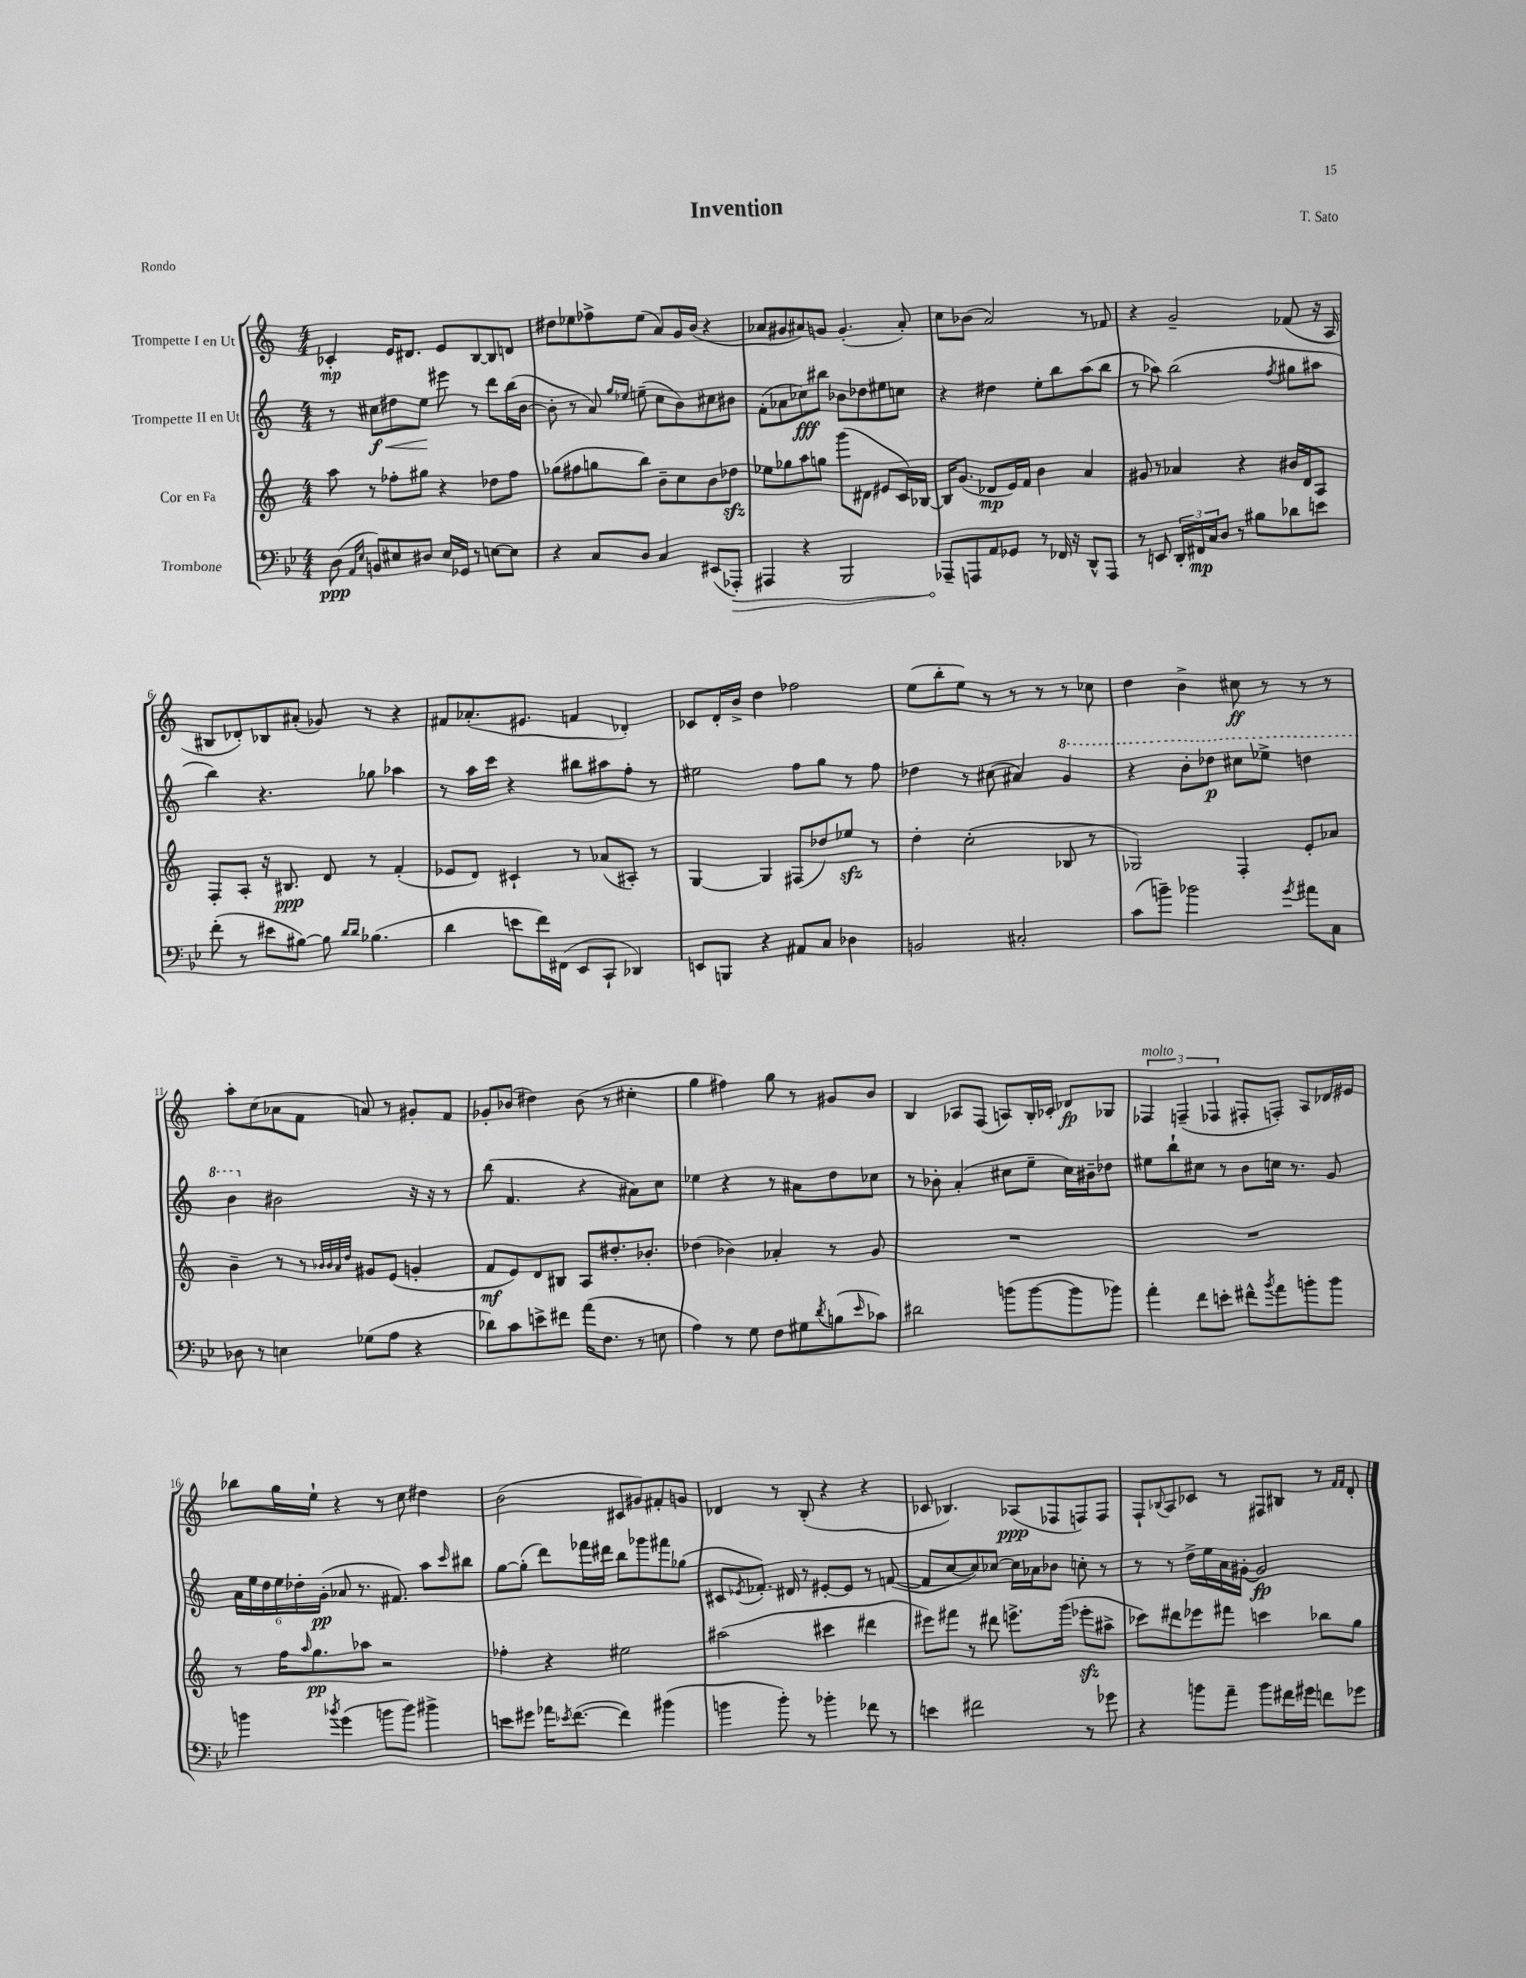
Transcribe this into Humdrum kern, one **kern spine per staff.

**kern	**dynam	**kern	**dynam	**kern	**dynam	**kern	**dynam
*part4	*part4	*part3	*part3	*part2	*part2	*part1	*part1
*staff4	*staff4	*staff3	*staff3	*staff2	*staff2	*staff1	*staff1
*I"Trombone	*	*I"Cor en Fa	*	*I"Trompette II en Ut	*	*I"Trompette I en Ut	*
*clefF4	*	*clefG2	*	*clefG2	*	*clefG2	*
*k[b-e-]	*	*k[]	*	*k[]	*	*k[]	*
*M4/4	*	*M4/4	*	*M4/4	*	*M4/4	*
=1	=1	=1	=1	=1	=1	=1	=1
(8D\	ppp	8aa\	.	8r	.	4c-X'/	mp
16qqAA/LL	.	.	.	.	.	.	.
16qqE-/JJ	.	.	.	.	.	.	.
!	!	!	!	!	!LO:HP:b	!	!
8BBn/L)	.	8r	.	8cc#X\L	< f	.	.
8E#X/	.	8ff-X'\L	.	8dd#X\	.	16e/KL	.
.	.	.	.	.	.	8.d#X/J	.
8D#X/J	.	8gg#X\J	.	8ee\J	.	.	.
16E#/LL	.	4r	.	8eee#X\	[	8e/L	.
16GG-X/JJ	.	.	.	.	.	.	.
8r	.	.	.	8r	.	[8B/	.
[8En\L	.	8dd-X\L	.	8ddd\L	.	8B/]	.
8E\J]	.	8ff-\J	.	(16bb\L	.	8dn/J	.
.	.	.	.	[16b\JJ	.	.	.
=2	=2	=2	=2	=2	=2	=2	=2
4r	.	(8gg-X\L	.	8b'\]	.	8dd#X\L	.
.	.	8ff#X\	.	8r	.	8ee-X\	.
8C/L	.	8ggn\	.	8a/)	.	8ff-X^\	.
.	.	.	.	16qqgg/LL	.	.	.
.	.	.	.	16qqee-X/JJ	.	.	.
8D/J	.	8bb\J)	.	(8een~\	.	(8ee-\J	.
4C/	.	8b~\L	.	8cc\L	.	8a/L)	.
.	.	8cc\	.	8b\)	.	16g/L	.
.	.	.	.	.	.	(16b/JJ	.
(8EE#X/L	.	8b\	.	8cc#X\	.	4r	.
!	!LO:HP:b	!	!	!	!	!	!
8AAA-X'/J)	>	8dd-Xzz\J	.	8b#X\J	.	.	.
=3	=3	=3	=3	=3	=3	=3	=3
4AAA#X/	.	8ee-X\L	.	(8f'\L	.	8a-X/L	.
.	.	8gg-X\	.	8a-X\	.	8g#X/	.
4r	.	8aa\	.	8cc-X\)	fff	8a#X/)	.
.	.	8ggn\J	.	8bb#X\J	.	8gn/J	.
2BBB-/	.	(8ggg\L	.	8b-X\L	.	(4.g'/	.
.	.	8d#X\J	.	8dd-X\	.	.	.
.	.	8e#X/L	.	8ee#X\	.	.	.
.	.	16c/L)	.	8ccn\J	.	8a#'/)	.
.	.	[16B-X/JJ	.	.	.	.	.
=4	=4	=4	=4	=4	=4	=4	=4
8AAA-X~/L	.	16B-/KL]	.	4r	.	8cc\L	.
.	.	(8.g/J	.	.	.	.	.
8AAAn/	]	.	.	.	.	(8b-X\J	.
8AA/	.	8d-X/L	mp	4dd#X\	.	2a/)	.
8GG-X/J	.	16e/L)	.	.	.	.	.
.	.	16f/JJ	.	.	.	.	.
8r	.	4b\	.	8ee'\L	.	.	.
16FF-X/	.	.	.	8bb\	.	.	.
16r	.	.	.	.	.	.	.
8DD^^/L	.	4a/	.	(8aa\	.	8r	.
8AAA/J	.	.	.	8bb\J	.	8f-X/	.
=5	=5	=5	=5	=5	=5	=5	=5
8r	.	8g#X/	.	8r	.	4r	.
8EEn/	.	8r	.	8aa-X\)	.	.	.
24DD'/LL	.	4a-X/	.	(2bb\	.	2g~/	.
24FF#X/	mp	.	.	.	.	.	.
24C/J	.	.	.	.	.	.	.
8D/J	.	.	.	.	.	.	.
8r	.	4r	.	.	.	.	.
8B#X\L	.	.	.	.	.	.	.
.	.	.	.	8qff/	.	.	.
8d-X\	.	16b#X/LL	.	8gg#X\L	.	(8f-X/	.
.	.	16d/J	.	.	.	.	.
8en\J	.	8A/J	.	8aa#X\J	.	16r	.
.	.	.	.	.	.	16A/	.
!!LO:LB:g=z
=6	=6	=6	=6	=6	=6	=6	=6
(8f'\	.	8F'/L	.	4bb\)	.	8B#X/L	.
8r	.	8A'/J	.	.	.	8d-X'/)	.
8e#X\L	.	16r	.	4.r	.	8B-X/	.
.	.	8.B#X/	ppp	.	.	.	.
[8B#X\J)	.	.	.	.	.	(8a#X'/J	.
8B#\]	.	8d/	.	.	.	8g-X/)	.
16qqd/LL	.	.	.	.	.	.	.
16qqd/JJ	.	.	.	.	.	.	.
(4.B-X\	.	8r	.	8gg-X\	.	8r	.
.	.	(4f'/	.	4aa-X\	.	4r	.
=7	=7	=7	=7	=7	=7	=7	=7
4d\	.	8e-X/L	.	8r	.	8f#X/L	.
.	.	8d/J)	.	16aa\LL	.	(8.a-X'/	.
.	.	.	.	16ccc\JJ	.	.	.
8en\L	.	4c#X`/	.	4r	.	.	.
.	.	.	.	.	.	8.e#X/J	.
16f\L)	.	.	.	.	.	.	.
(16FF#X\JJ	.	.	.	.	.	.	.
8EE-/L	.	8r	.	8bb#X\L	.	4fn/	.
8CC`/J	.	(8a-X/L	.	8aa#X\	.	.	.
4DD-X/)	.	8A#X'/J)	.	8ff'\J	.	4d-X'/)	.
.	.	8r	.	8r	.	.	.
=8	=8	=8	=8	=8	=8	=8	=8
8EEn/L	.	[4G/	.	2ee#X\	.	8c-X/L	.
8BBBn/J	.	.	.	.	.	16d'/L	.
.	.	.	.	.	.	16b^/JJ	.
4r	.	4G/]	.	.	.	4dd\	.
8AA#X/L	.	(8F#X/L	.	8ff\L	.	2ff-X\	.
8C/J	.	8dd-X/)	.	8gg\J	.	.	.
4D-X\	.	8ee-Xzz/J	.	8r	.	.	.
.	.	8r	.	8ff\	.	.	.
=9	=9	=9	=9	=9	=9	=9	=9
2BBn/	.	4dd'\	.	4dd-X\	.	(8ee\L	.
.	.	.	.	.	.	8bb'\	.
.	.	(2cc'\	.	8r	.	8ee\J)	.
.	.	.	.	(8cc#X\	.	8r	.
2C#X'/	.	.	.	4a#X/)	.	8r	.
.	.	.	.	.	.	8r	.
*	*	*	*	*8va	*	*	*
.	.	8B-X/	.	4gg/	.	8r	.
.	.	8r	.	.	.	8cc-X\	.
=10	=10	=10	=10	=10	=10	=10	=10
(8c\L	.	2G-X/)	.	4r	.	4dd\	.
8bn~\J)	.	.	.	.	.	.	.
2b-X\	.	.	.	8bb'\L	.	4b^\	.
.	.	.	.	8ddd-X\J	p	.	.
.	.	4F'/	.	8ccc#X\L	.	8cc#X\	ff
.	.	.	.	8eee-X^\J	.	8r	.
8qg/	.	.	.	.	.	.	.
8a#X\L	.	8e'/L	.	4dddn\	.	8r	.
8C\J	.	8a-X/J	.	.	.	8r	.
!!LO:LB:g=z
=11	=11	=11	=11	=11	=11	=11	=11
8D-X\	.	4b~\	.	4bb\	.	8aa'\L	.
8r	.	.	.	.	.	(8cc\	.
*	*	*	*	*X8va	*	*	*
4En\	.	8r	.	2b#X\	.	8a-X\	.
.	.	8r	.	.	.	8f\J	.
.	.	32qqb-X/LLL	.	.	.	.	.
.	.	32qqb-/	.	.	.	.	.
.	.	32qqa/	.	.	.	.	.
.	.	32qqdd/JJJ	.	.	.	.	.
(8G-X\L	.	8g#X/L	.	.	.	8an/)	.
8A\J	.	(8e/J	.	.	.	8r	.
4r	.	4gn'/	.	16r	.	8g#X'/L	.
.	.	.	.	16r	.	.	.
.	.	.	.	8r	.	8f/J	.
=12	=12	=12	=12	=12	=12	=12	=12
8d-X\L)	.	8f/L	mf	(8bb\	.	8g-X'/L	.
8c\	.	8e/)	.	4.f/	.	(8b-X/J	.
8en^\	.	8d/	.	.	.	4dd#X\)	.
8f#X\J	.	8B#X/J	.	.	.	.	.
(16a\KL	.	8A/L	.	4r	.	(8b-\	.
8.F\J	.	.	.	.	.	.	.
.	.	8.dd#X'/	.	.	.	8r	.
8r	.	.	.	8a#X\L)	.	4cc#X'\	.
.	.	8.b-X'/J	.	.	.	.	.
8En\	.	.	.	8cc\J	.	.	.
=13	=13	=13	=13	=13	=13	=13	=13
4A\)	.	(4dd-X\	.	4ee-X\	.	4gg\	.
8r	.	4b-X\)	.	4r	.	4ff#X\)	.
8G\	.	.	.	.	.	.	.
8F\L	.	4a-X'/	.	8r	.	8gg\	.
8G#X\	.	.	.	8a#X\L	.	8r	.
8qd/	.	.	.	.	.	.	.
(8Bn\	.	8r	.	8dd\	.	8g#X/L	.
16qqe-/	.	.	.	.	.	.	.
8c-X\J)	.	8g/	.	8cc-X\J	.	8b/J	.
=14	=14	=14	=14	=14	=14	=14	=14
2d#X\	.	1r	.	8r	.	4B/	.
.	.	.	.	8b-X'\	.	.	.
.	.	.	.	(4a'/	.	8A-X/L	.
.	.	.	.	.	.	(8F/J	.
(8bn\L	.	.	.	8cc#X\L	.	8An/L)	.
[8b\	.	.	.	8ee~\J	.	16B'/L	.
.	.	.	.	.	.	16c-X'/JJ	.
8b\]	.	.	.	16cc#\LL)	.	8d-X/L	fp
.	.	.	.	16b#X~\J	.	.	.
8b-X\J)	.	.	.	8dd-X\J	.	8G-X/J	.
=15	=15	=15	=15	=15	=15	=15	=15
!	!	!	!	!	!	!LO:TX:a:i:t=molto	!
4a'\	.	1r	.	8ee#X\L	.	6F-X/	.
.	.	.	.	8bb`\	.	.	.
.	.	.	.	.	.	(6Fn~/	.
8f\L	.	.	.	8cc#X\J	.	.	.
.	.	.	.	.	.	6F-X/	.
8en'\J	.	.	.	8r	.	.	.
8f#X^^\L	.	.	.	8b\L	.	8F#X'/L	.
8qb-/	.	.	.	.	.	.	.
8a\	.	.	.	16ccn\Jk	.	8Fn'/J)	.
.	.	.	.	8.r	.	.	.
8bn'\	.	.	.	.	.	8A/L	.
8b\J	.	.	.	8g/	.	16d-X/L	.
.	.	.	.	.	.	16e#X/JJ	.
!!LO:LB:g=z
=16	=16	=16	=16	=16	=16	=16	=16
4bn\	.	8r	.	24a\LL	.	8bb-X\L	.
.	.	.	.	24ee\	.	.	.
.	.	.	.	24dd\	.	.	.
.	.	16ff\KL	.	24ee\	.	16gg\L	.
.	.	.	.	24dd-X'\	.	.	.
.	.	16qqaa/	.	.	.	.	.
.	.	8.gg\	pp	.	.	16ee`\JJ	.
.	.	.	.	(24g'\JJ	pp	.	.
8qb-X/	.	.	.	.	.	.	.
(4g\	.	.	.	8a-X/	.	4r	.
.	.	8aa-X\J	.	8.r	.	.	.
8bn\L	.	2r	.	.	.	8r	.
.	.	.	.	8.f#X/)	.	.	.
8b\J)	.	.	.	.	.	8cc\	.
4b#X^\	.	.	.	8aa\L	.	4dd#X\	.
.	.	.	.	16qqccc/	.	.	.
.	.	.	.	8bb#X\J	.	.	.
=17	=17	=17	=17	=17	=17	=17	=17
8en\L	.	4ff-X'\	.	[8gg\L	.	(2b\	.
8g#X\J	.	.	.	(8gg'\J]	.	.	.
16a-X\KL	.	4r	.	8ddd\L)	.	.	.
8qe-X/	.	.	.	.	.	.	.
([8.f\J	.	.	.	.	.	.	.
.	.	.	.	16fff-X\L	.	.	.
.	.	.	.	16ddd#X\JJ	.	.	.
4f\])	.	2ee#X\	.	8bb\L	.	8c#X/L	.
.	.	.	.	8ggg-X\	.	8g#X/)	.
(4b#X\	.	.	.	8fff#X\	.	8f#X'/	.
.	.	.	.	(8gg-X\J	.	8gn/J	.
=18	=18	=18	=18	=18	=18	=18	=18
4bn\	.	(2aa#X\	.	8c#X/L	.	4d-X/	.
.	.	.	.	8qe-X/	.	.	.
.	.	.	.	8.f-X'/J)	.	.	.
8b'\)	.	.	.	.	.	8r	.
.	.	.	.	16d#X/	.	.	.
8r	.	.	.	8r	.	(8B'/	.
4b-X'\	.	4ccc#X\	.	[8e#X'/L	.	4r	.
.	.	.	.	8e#/J]	.	.	.
8f-X\	.	4ddd#X\	.	8r	.	4r	.
8r	.	.	.	([8fn/	.	.	.
=19	=19	=19	=19	=19	=19	=19	=19
4en\	.	8eee#X\L)	.	8f/L]	.	8c-X/	.
.	.	8fff#X\J	.	[8cc/	.	4.B-X/)	.
2f#X\	.	8r	.	8cc/])	.	.	.
.	.	8ddd#X\	.	[8cc-X/J	.	.	.
.	.	8.eeen^\L	.	16cc-\LL]	.	(8A-X/L	ppp
.	.	.	.	16a-X\J	.	.	.
.	.	.	.	8b-X\J	.	8F-X/	.
.	.	(16ggg\Jk	.	.	.	.	.
8r	.	8eee-Xzz'\L	.	8ccn'\	.	8Fn/)	.
8g-X\	.	8aa#X^\J	.	8r	.	8F/J	.
=20	=20	=20	=20	=20	=20	=20	=20
4r	.	8ccc-X\L)	.	8r	.	8F`/L	.
.	.	.	.	.	.	8qqB-X/	.
.	.	8ddd#X\	.	8r	.	8A/	.
8bn\L	.	8eee-X\	.	16dd^\LL	.	8c-X/J	.
.	.	.	.	16ee\	.	.	.
8a~\J	.	8fff#X\J	.	16a\	.	8r	.
.	.	.	.	[16g#X'\JJ	.	.	.
8b\L	.	4cccn\	.	2g#/]	fp	8F#X/L	.
16f#X\L	.	.	.	.	.	8B#X/J	.
16g#X\JJ	.	.	.	.	.	.	.
8fn\L	.	8bb-X\L	.	.	.	8r	.
.	.	.	.	.	.	16qqf/LL	.
.	.	.	.	.	.	16qqf/JJ	.
8g-X\J	.	8gg\J	.	.	.	8d'/	.
==	==	==	==	==	==	==	==
*-	*-	*-	*-	*-	*-	*-	*-
